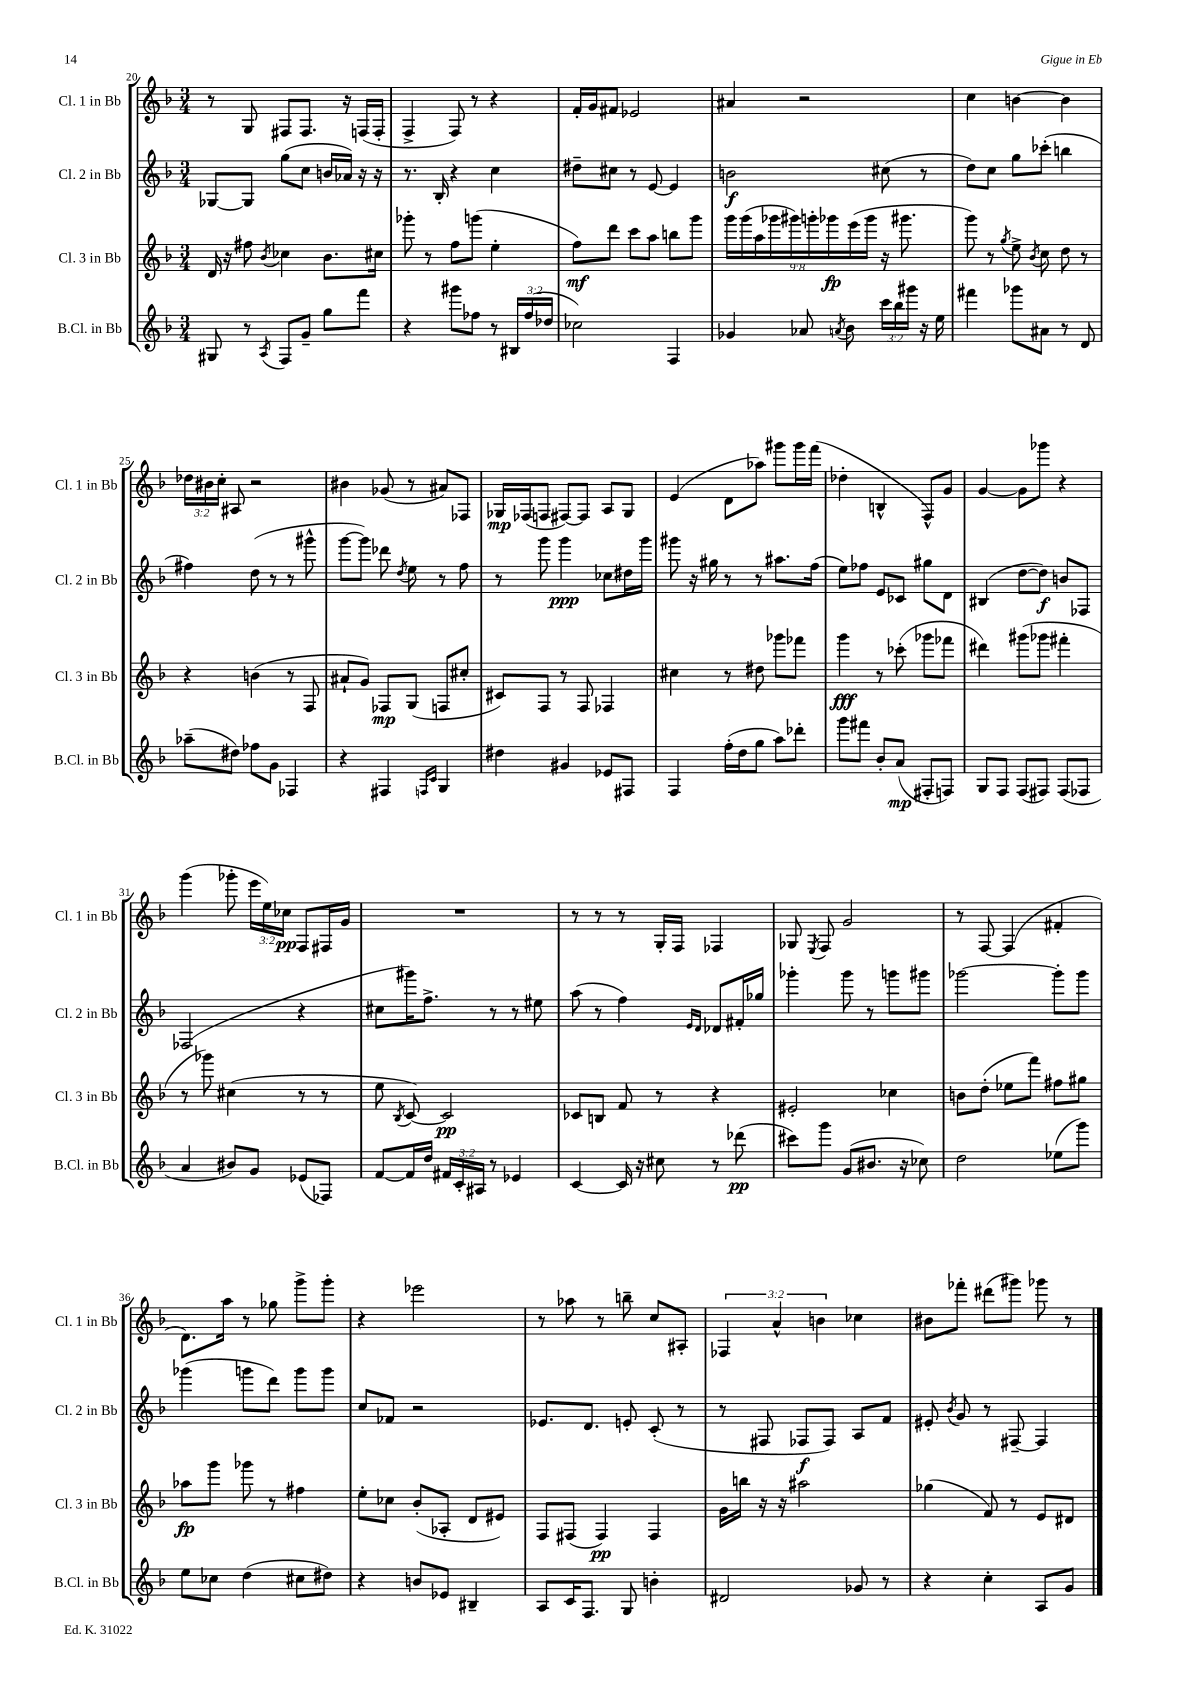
<<
\new StaffGroup <<
\new Staff = "s0" \with { instrumentName = "Cl. 1 in Bb" shortInstrumentName = "Cl. 1 in Bb" } {
    \clef treble \key f \major \numericTimeSignature \time 3/4 \override Staff.TupletNumber.text = #tuplet-number::calc-fraction-text
    \autoBeamOff r8 g8 fis8[ fis8.] r16 f16[( f16]-. |
    f4-> f8) r8 r4 |
    f'16[-. g'16 fis'8] ees'2 |
    ais'4 r2 |
    c''4 b'4~ b'4 |
    \tuplet 3/2 { des''16[ bis'16 c''16]-. } ais8 r2 |
    bis'4 ges'8( r8 ais'8[) fes8] |
    ges16[\mp fes16( f8] fis8[~) fis8] a8[ ges8] |
    e'4( d'8[ aes''8]) gis'''8[ gis'''16 f'''16]( |
    des''4-. b4-^ f8[-^) g'8] |
    g'4~ g'8[ ges'''8] r4 |
    g'''4( ges'''8-. \tuplet 3/2 { e'''16[ e''16) ces''16]\pp } f8[ fis16 g'16] |
    R2. |
    r8 r8 r8 g16[-. f16] fes4 |
    ges8 \acciaccatura { e8 } f8 g'2 |
    r8 f8~ f4( fis'4-. |
    d'8.[) a''16] r8 ges''8 g'''8[-> g'''8]-. |
    r4 ees'''2 |
    r8 aes''8 r8 b''8-- c''8[ ais8]-. |
    \tuplet 3/2 { fes4 a'4-^ b'4 } ces''4 |
    bis'8[ fes'''8]-. dis'''8[( gis'''8]) ges'''8 r8 \bar "|." |
}
\new Staff = "s1" \with { instrumentName = "Cl. 2 in Bb" shortInstrumentName = "Cl. 2 in Bb" } {
    \clef treble \key f \major \numericTimeSignature \time 3/4
    \autoBeamOff ges8[~ ges8] g''8[( c''8] b'16[ aes'16]) r16 r16 |
    r8. bes16-. r4 c''4 |
    dis''8[-- cis''8] r8 e'8~ e'4 |
    b'2\f cis''8( r8 |
    d''8[) c''8] g''8[ ces'''8]-.( b''4 |
    fis''4) d''8( r8 r8 gis'''8-^ |
    g'''8[~ g'''8]) des'''8 \acciaccatura { d''8 } e''8 r8 f''8 |
    r8 g'''8 g'''4\ppp ces''8[ dis''16 g'''16] |
    gis'''8 r16 gis''16 r8 r8 ais''8.[ f''16]( |
    e''8[) fes''8] e'8[ ces'8] gis''8[ d'8] |
    bis4( d''8[~ d''8]\f) b'8[ fes8] |
    fes2( r4 |
    cis''8[ gis'''16) f''8.]-> r8 r8 eis''8 |
    a''8( r8 f''4) \grace { e'16[ d'16] } des'8[ fis'16-. ges''16] |
    ges'''4-. ges'''8 r8 g'''8[ gis'''8] |
    ges'''2~ ges'''8[-. ges'''8] |
    ges'''4( g'''8[ d'''8]) g'''8[ g'''8] |
    c''8[ fes'8] r2 |
    ees'8.[ d'8.] e'8-. c'8-.( r8 |
    r8 fis8 fes8[\f fes8]) a8[ f'8] |
    eis'8-. \acciaccatura { bes'8 } g'8 r8 fis8~-- fis4 \bar "|." |
}
\new Staff = "s2" \with { instrumentName = "Cl. 3 in Bb" shortInstrumentName = "Cl. 3 in Bb" } {
    \clef treble \key f \major \numericTimeSignature \time 3/4 \override Staff.TupletNumber.text = #tuplet-number::calc-fraction-text
    \autoBeamOff d'16 r16 fis''8 \acciaccatura { bes'8 } ces''4 bes'8.[ cis''16] |
    ges'''8-. r8 f''8[ g'''8]( e''4-. |
    f''8[\mf) d'''8] c'''8[ a''8] b''8[ g'''8] |
    \tuplet 9/8 { g'''16[ g'''16( a''16 ges'''16 gis'''16) g'''16-. ges'''16\fp e'''16( ges'''16] } r16 gis'''8. |
    g'''8) r8 \acciaccatura { g''8 } e''8-> \acciaccatura { bes'8 } c''8 d''8 r8 |
    r4 b'4( r8 f8 |
    ais'8[-! g'8]) fes8[\mp g8]( f8[ cis''8]-. |
    cis'8[) f8] r8 f8 fes4 |
    cis''4 r8 dis''8 ges'''8[ fes'''8] |
    g'''4\fff r8 ces'''8-.( ges'''8[ fes'''8] |
    dis'''4) gis'''8[( ges'''8] fis'''4-. |
    r8 ges'''8) cis''4( r8 r8 |
    e''8 \acciaccatura { bes8 } c'8~) c'2\pp |
    ces'8[ b8] f'8 r8 r4 |
    eis'2-. ces''4 |
    b'8[ d''8]-.( ees''8[ f'''8]) fis''8[ gis''8] |
    aes''8[\fp g'''8] ges'''8 r8 fis''4 |
    e''8[-. ces''8] bes'8[-.( aes8]-. d'8[ eis'8]) |
    f8[ fis8]( fis4\pp) fis4 |
    g'16[ b''16] r16 r16 ais''2 |
    ges''4( f'8) r8 e'8[ dis'8] \bar "|." |
}
\new Staff = "s3" \with { instrumentName = "B.Cl. in Bb" shortInstrumentName = "B.Cl. in Bb" } {
    \clef treble \key f \major \numericTimeSignature \time 3/4 \override Staff.TupletNumber.text = #tuplet-number::calc-fraction-text
    \autoBeamOff gis8 r8 \acciaccatura { a8 } f8[ g'8]-- g''8[ f'''8] |
    r4 gis'''8[ fes''8] r8 \tuplet 3/2 { bis16[ fes''16( des''16] } |
    ces''2) f4 |
    ges'4 aes'8 \acciaccatura { a'8 } bes'8 \tuplet 3/2 { c'''16[ bes''16 gis'''16] } r16 e''16 |
    fis'''4 ges'''8[ ais'8] r8 d'8 |
    aes''8[--( dis''8]) fes''8[ g'8] fes4 |
    r4 fis4 \grace { f16[ c'16] } g4 |
    dis''4 gis'4 ees'8[ fis8] |
    f4 f''16[-.( d''16 g''8] a''8[) des'''8]-. |
    g'''8[ fis'''8] bes'8[-. a'8]\mp( fis8[-. f8]) |
    g8[ f8] f8[( fis8]) fis8[( fes8] |
    a'4 bis'8[) g'8] ees'8[( fes8]) |
    f'8[~ f'16 d''16] \tuplet 3/2 { fis'16[ c'16-. ais16] } r8 ees'4 |
    c'4~ c'16 r16 cis''8 r8 des'''8\pp( |
    cis'''8[) g'''8] g'8[( bis'8.] r16 ces''8) |
    d''2 ees''8[( g'''8]) |
    e''8[ ces''8] d''4( cis''8[ dis''8]) |
    r4 b'8[ ees'8] bis4-- |
    a8[ c'16 f8.] g8 b'4-. |
    dis'2 ges'8 r8 |
    r4 c''4-. a8[ g'8] \bar "|." |
}
>>
>>
\layout { \context { \Score currentBarNumber = #20 } }
